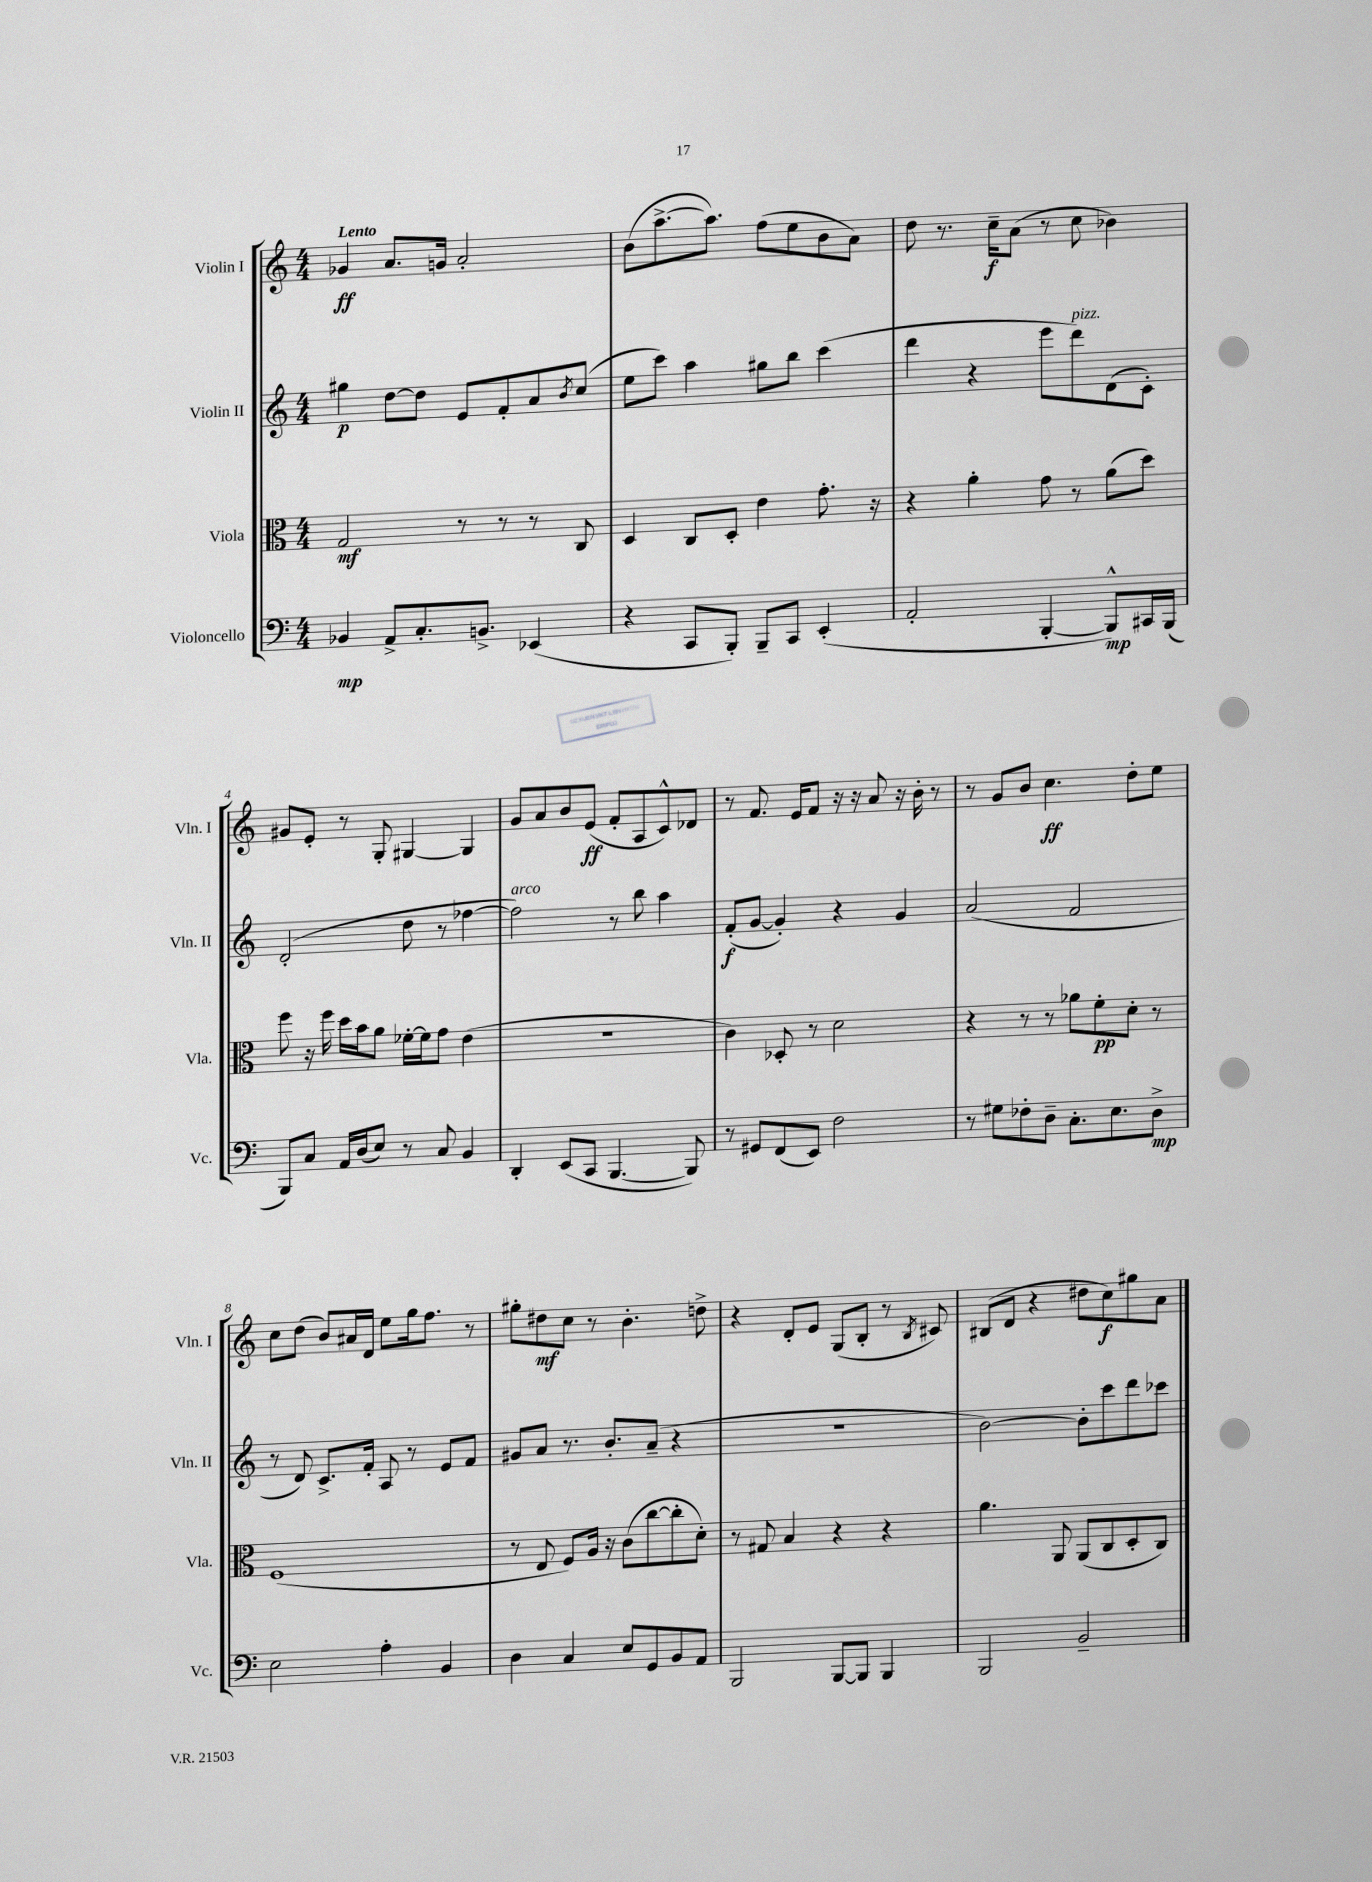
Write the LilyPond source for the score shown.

<<
\new StaffGroup <<
\new Staff = "s0" \with { instrumentName = "Violin I" shortInstrumentName = "Vln. I" } {
    \clef treble \key c \major \numericTimeSignature \time 4/4 \tempo "Lento"
    ges'4\ff a'8. g'16 a'2-. |
    b'8( a''8.~-> a''8.) f''8( e''8 b'8 a'8) |
    d''8 r8. c''16--\f a'8( r8 c''8 bes'4) |
    gis'8 e'8-. r8 g8-. gis4~ gis4 |
    g'8 a'8 b'8 e'8\ff( f'8-. a8 c'8-^) des'8 |
    r8 f'8. e'16 f'8 r16 r16 a'8 r16 b'16-. r8 |
    r8 g'8 b'8 c''4.\ff d''8-. e''8 |
    c''8 d''8( b'8) ais'16 d'16 e''8 g''16 f''8. r8 |
    gis''8-. dis''8\mf c''8 r8 b'4.-. d''8-> |
    r4 d'8-. e'8 g8( b8-. r8 \acciaccatura { b8 } cis'8) |
    bis8( d'8 r4 dis''8 c''8\f) gis''8 a'8 \bar "|." |
}
\new Staff = "s1" \with { instrumentName = "Violin II" shortInstrumentName = "Vln. II" } {
    \clef treble \key c \major \numericTimeSignature \time 4/4
    gis''4\p d''8~ d''8 e'8 f'8-. a'8 \acciaccatura { b'8 } c''8( |
    e''8 c'''8) a''4 gis''8 b''8 c'''4( |
    d'''4 r4 e'''8 d'''8^\markup { \italic "pizz." }) d'8( c'8-.) |
    d'2-.( d''8 r8 fes''4~ |
    fes''2^\markup { \italic "arco" }) r8 b''8 a''4 |
    f'8-.\f( g'8~ g'4-.) r4 g'4 |
    a'2( f'2 |
    r8 d'8) c'8.-> f'16-. a8 r8 e'8 f'8 |
    gis'8 a'8 r8. b'8.-. a'8--( r4 |
    R1 |
    b'2~) b'8-. c'''8 d'''8 ces'''8 \bar "|." |
}
\new Staff = "s2" \with { instrumentName = "Viola" shortInstrumentName = "Vla." } {
    \clef alto \key c \major \numericTimeSignature \time 4/4
    g2\mf r8 r8 r8 c8 |
    d4 c8 d8-. e'4 g'8.-. r16 |
    r4 a'4-. g'8 r8 a'8( d''8) |
    f''8 r16 f''16 d''16 b'16 a'8 fes'16~-. fes'16 g'8 e'4( |
    R1 |
    c'4) des8-. r8 d'2 |
    r4 r8 r8 aes'8 f'8-.\pp d'8-. r8 |
    f1( |
    r8 e8 f8) a16 r16 c'8( c''8~ c''8-. d'8-.) |
    r8 gis8 b4 r4 r4 |
    a'4. a,8 a,8( c8 d8-. c8) \bar "|." |
}
\new Staff = "s3" \with { instrumentName = "Violoncello" shortInstrumentName = "Vc." } {
    \clef bass \key c \major \numericTimeSignature \time 4/4
    bes,4\mp a,8-> c8.-. b,8.-> ees,4( |
    r4 c,8 b,,8-.) b,,8-- c,8 e,4-.( |
    a,2-. b,,4~-. b,,8-^\mp) cis,16 b,,16( |
    b,,8) c8 a,16 d16( e8) r8 c8 b,4 |
    d,4-. e,8( c,8 b,,4.~ b,,8) |
    r8 gis,8 f,8( e,8) f2 |
    r8 gis8 fes8-. d8-- c8.-. e8. d8->\mp |
    e2 a4-. b,4 |
    d4 c4 e8 g,8 b,8 a,8 |
    b,,2 b,,8~ b,,8 b,,4 |
    b,,2 b,2-- \bar "|." |
}
>>
>>
